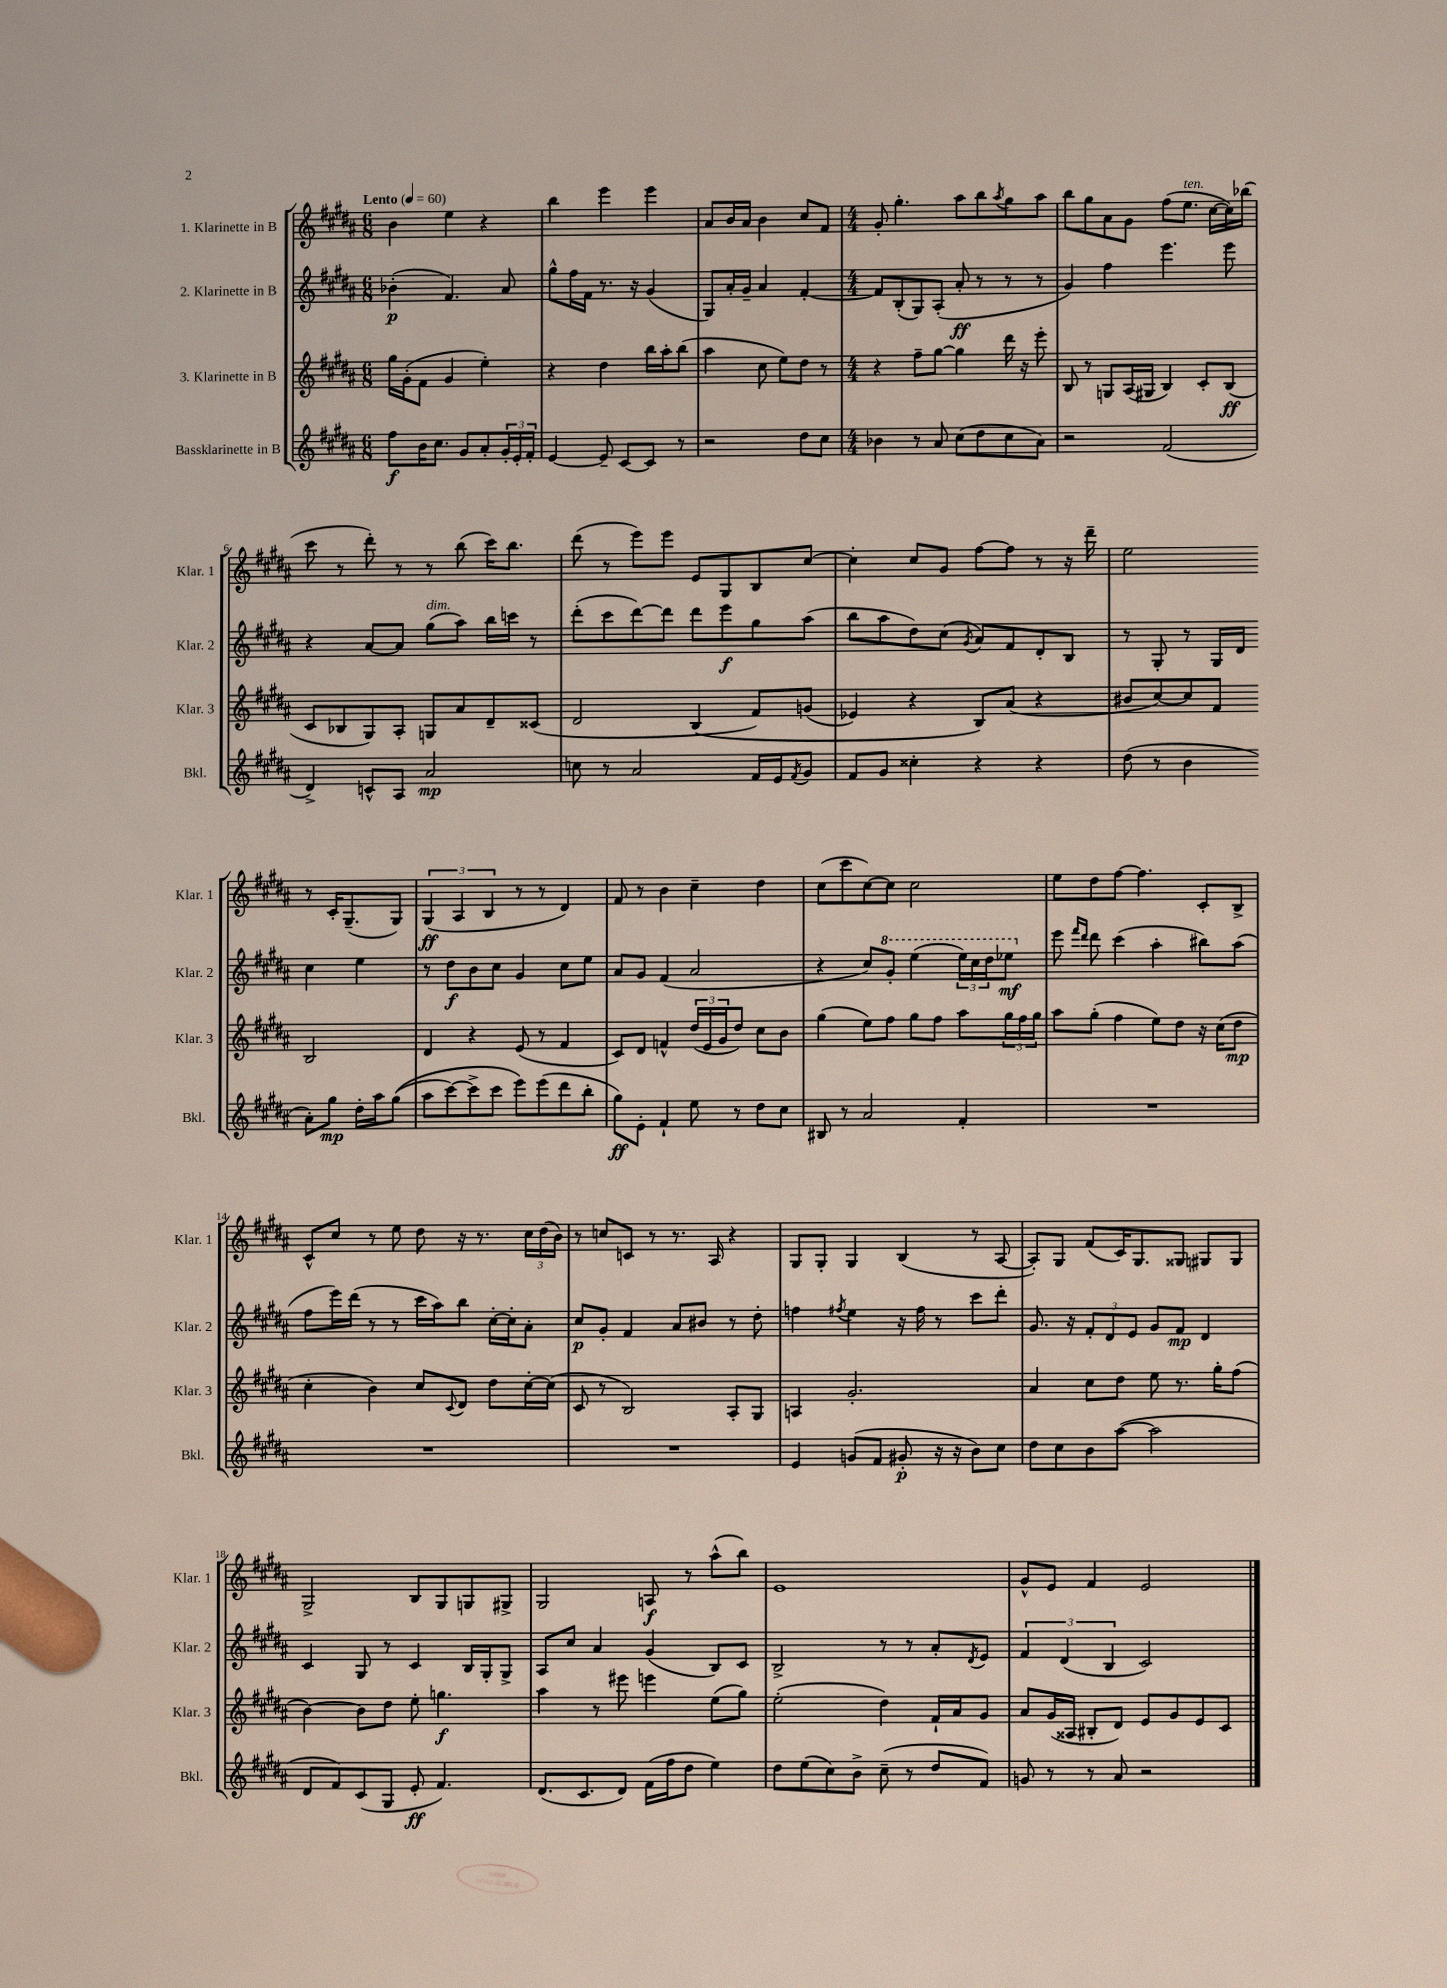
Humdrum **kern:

**kern	**kern	**kern	**kern
*staff4	*staff3	*staff2	*staff1
*clefG2	*clefG2	*clefG2	*clefG2
*k[f#c#g#d#a#]	*k[f#c#g#d#a#]	*k[f#c#g#d#a#]	*k[f#c#g#d#a#]
*M6/8	*M6/8	*M6/8	*M6/8
*MM60	*MM60	*MM60	*MM60
8ff#	16gg#	(4b-'	4b
.	(16g#'	.	.
16b	8f#	.	.
8.cc#	.	.	.
.	4g#	4.f#)	4ee
8g#	.	.	.
8a#'	4ee')	.	4r
24g#'	.	8a#	.
24e'	.	.	.
24f#'	.	.	.
=	=	=	=
[4e	4r	8gg#^^	4bb
.	.	16ff#	.
.	.	16f#	.
8e~]	4dd#	8.r	4eee
[8c#	.	.	.
.	.	16r	.
8c#]	16bb	(4g#	4eee
.	16aa#'	.	.
8r	(8bb	.	.
=	=	=	=
2r	4aa#	8G#)	8a#
.	.	16a#'	16b
.	.	16g#~	16a#
.	8cc#	4a#	4b
.	8ee)	.	.
8dd#	8dd#	[4f#'	8cc#
8cc#	8r	.	8f#
=	=	=	=
*M4/4	*M4/4	*M4/4	*M4/4
4b-	4r	8f#]	8g#'
.	.	(8B'	4.gg#'
8r	8ff#~	8G#)	.
8a#	[8gg#	(8A#'	.
(8cc#	4gg#]	8a#'	8aa#
8dd#	.	8r	8bb
.	.	.	8qaa#
8cc#	16ddd#	8r	8gg#
.	16r	.	.
8a#)	8eee'	8r	8aa#
=	=	=	=
2r	8B	4g#)	8bb
.	8r	.	8gg#
.	8G	4ff#	8a#
.	(16A#	.	8g#
.	16G#	.	.
(2f#	4B)	4.eee	(8ff#
.	.	.	8.ee
.	8c#'	.	.
.	.	.	[16cc#
.	(8B	8eee	16cc#])
.	.	.	(16bb-
=	=	=	=
4d#^)	8c#	4r	8ccc#
.	8B-	.	8r
8c^^	8G#)	[8a#	8ddd#')
8A#	8A#'	8a#]	8r
2a#	8G	(8gg#	8r
.	8a#	8aa#)	(8bb
.	8d#~	16bb	16ccc#)
.	.	16ccc	8.bb
.	(8c##	8r	.
=	=	=	=
8cc	2d#	(8ddd#'	(8ddd#
8r	.	8ccc#	8r
2a#	.	[8ddd#)	8eee)
.	.	8ddd#]	8eee
.	&(4B	8ddd#	8e
.	.	8eee	8G#
16f#	8f#)	8gg#	8B
16e	.	.	.
8qf#	.	.	.
8g#	(8g	(8aa#	[8cc#
=	=	=	=
8f#	4e-)	8bb	4cc#']
8g#	.	8aa#	.
4cc##'	4r	8dd#)	8cc#
.	.	(8cc#	8g#
.	.	8qg#	.
4r	8B&)	8a#)	[8ff#
.	(8a#	8f#	8ff#]
4r	4r	8d#'	8r
.	.	8B	16r
.	.	.	16ddd#~
=	=	=	=
(8dd#	8b#	8r	2ee
8r	[8cc#)	8G#'	.
4b	8cc#]	8r	.
.	8f#	16G#	.
.	.	16d#	.
8a#')	2B	4cc#	8r
8gg#	.	.	16c#'
.	.	.	(8.G#~
16dd#'	.	4ee	.
16aa#	.	.	.
&((8gg#	.	.	8G#)
=	=	=	=
8aa#	4d#	8r	(6G#
[8ccc#)	.	8dd#	.
.	.	.	6A#
8ccc#^]	4r	8b	.
.	.	.	6B
8ccc#	.	8cc#	.
8eee&)	(8e	4g#	8r
(8eee	8r	.	8r
8ddd#	4f#	8cc#	4d#)
8bb'	.	8ee	.
=	=	=	=
8gg#)	8c#)	8a#	8f#
8e'	8d#	8g#	8r
4f#`	4f^^	(4f#	4b
8ee	(24dd#	2a#	4cc#~
.	24e	.	.
.	24g#	.	.
8r	8dd#)	.	.
8dd#	8cc#	.	4dd#
8cc#	8b	.	.
=	=	=	=
8B#	(4gg#	4r	(8cc#
8r	.	.	8ccc#
2a#	8ee)	8cc#)	[8cc#)
.	8ff#	8gg#'	8cc#]
.	8gg#	(4eee	2cc#
.	8ff#	.	.
4f#'	8aa#	24eee)	.
.	.	24ccc#	.
.	.	24ddd#	.
.	24gg#	8eee-	.
.	24ff#	.	.
.	24gg#	.	.
=	=	=	=
1r	8aa#	8eee	8ee
.	.	16qqfff#	.
.	.	16qqddd#	.
.	(8gg#'	8ddd#	8dd#
.	4ff#	(4ccc#	[8ff#
.	.	.	4.ff#]
.	8ee)	4aa#'	.
.	8dd#	.	.
.	16r	8bb#)	8c#'
.	(16cc#	.	.
.	8dd#	(8aa#	8B^
=	=	=	=
1r	4cc#'	8ff#	8c#^^
.	.	16eee)	8cc#
.	.	(16ddd#	.
.	4b)	8r	8r
.	.	8r	8ee
.	8cc#	16ccc#	8dd#
.	.	16aa#)	.
.	8qqc#	.	.
.	8d#	8bb	16r
.	.	.	8.r
.	8dd#	[16cc#'	.
.	.	16cc#']	.
.	[16cc#'	8a#'	24cc#
.	.	.	(24dd#
.	(16cc#]	.	.
.	.	.	24b)
=	=	=	=
1r	8c#	8cc#	8r
.	8r	8g#'	8cc
.	2B)	4f#	8c
.	.	.	8r
.	.	8a#	8.r
.	.	8b#	.
.	.	.	16A#
.	8A#'	8r	4r
.	8G#	8dd#'	.
=	=	=	=
4e	4A	4ff	8G#
.	.	.	8G#'
.	.	8qff#	.
(8g	2.g#'	4ee	4G#
8f#	.	.	.
8g#'	.	16r	(4B
.	.	16ff#	.
16r	.	8r	.
16r	.	.	.
8b)	.	8ccc#	8r
8cc#	.	8ddd#'	[8A#
=	=	=	=
8dd#	4a#	8.g#	8A#'])
8cc#	.	.	8G#
.	.	16r	.
8b	8cc#	12f#'	(8f#
.	.	12d#	.
([8aa#	8dd#	.	16c#)
.	.	12e	.
.	.	.	8.G#
2aa#]	8ee	8g#	.
.	8.r	8f#	8G##
.	.	4d#	8G#
.	16gg#'	.	.
.	(8ff#	.	8G#
=	=	=	=
8d#	[4b)	4c#	2G#^
8f#)	.	.	.
(8c#	8b]	8G#	.
8G#	8dd#	8r	.
8e'	8ee'	4c#	8B
4.f#)	4.gg	.	8G#
.	.	16B	8G
.	.	16G#'	.
.	.	8G#^	8G#^
=	=	=	=
(8.d#	4aa#	8A#	2G#
.	.	8cc#	.
8.c#	.	.	.
.	8r	4a#	.
8d#)	8eee#	.	.
(16f#	4eee	(4g#	8A
16ff#	.	.	.
8dd#	.	.	8r
4ee)	(8ee	8B)	(8aa#^^
.	8gg#)	8c#	8bb)
=	=	=	=
8dd#	(2ee'	2B^	1e
(8ee	.	.	.
8cc#)	.	.	.
8b^	.	.	.
(8cc#~	4dd#)	8r	.
8r	.	8r	.
8dd#	16f#`	8a#'	.
.	16a#	.	.
.	.	8qd#	.
8f#)	8g#	8e	.
=	=	=	=
8g	8a#	6f#	8g#^^
8r	(16g#	.	8e
.	.	(6d#	.
.	16A##	.	.
8r	8B#'	.	4f#
.	.	6B	.
8a#	8d#)	.	.
2r	8e	2c#)	2e
.	8g#	.	.
.	8e	.	.
.	8c#	.	.
==	==	==	==
*-	*-	*-	*-
